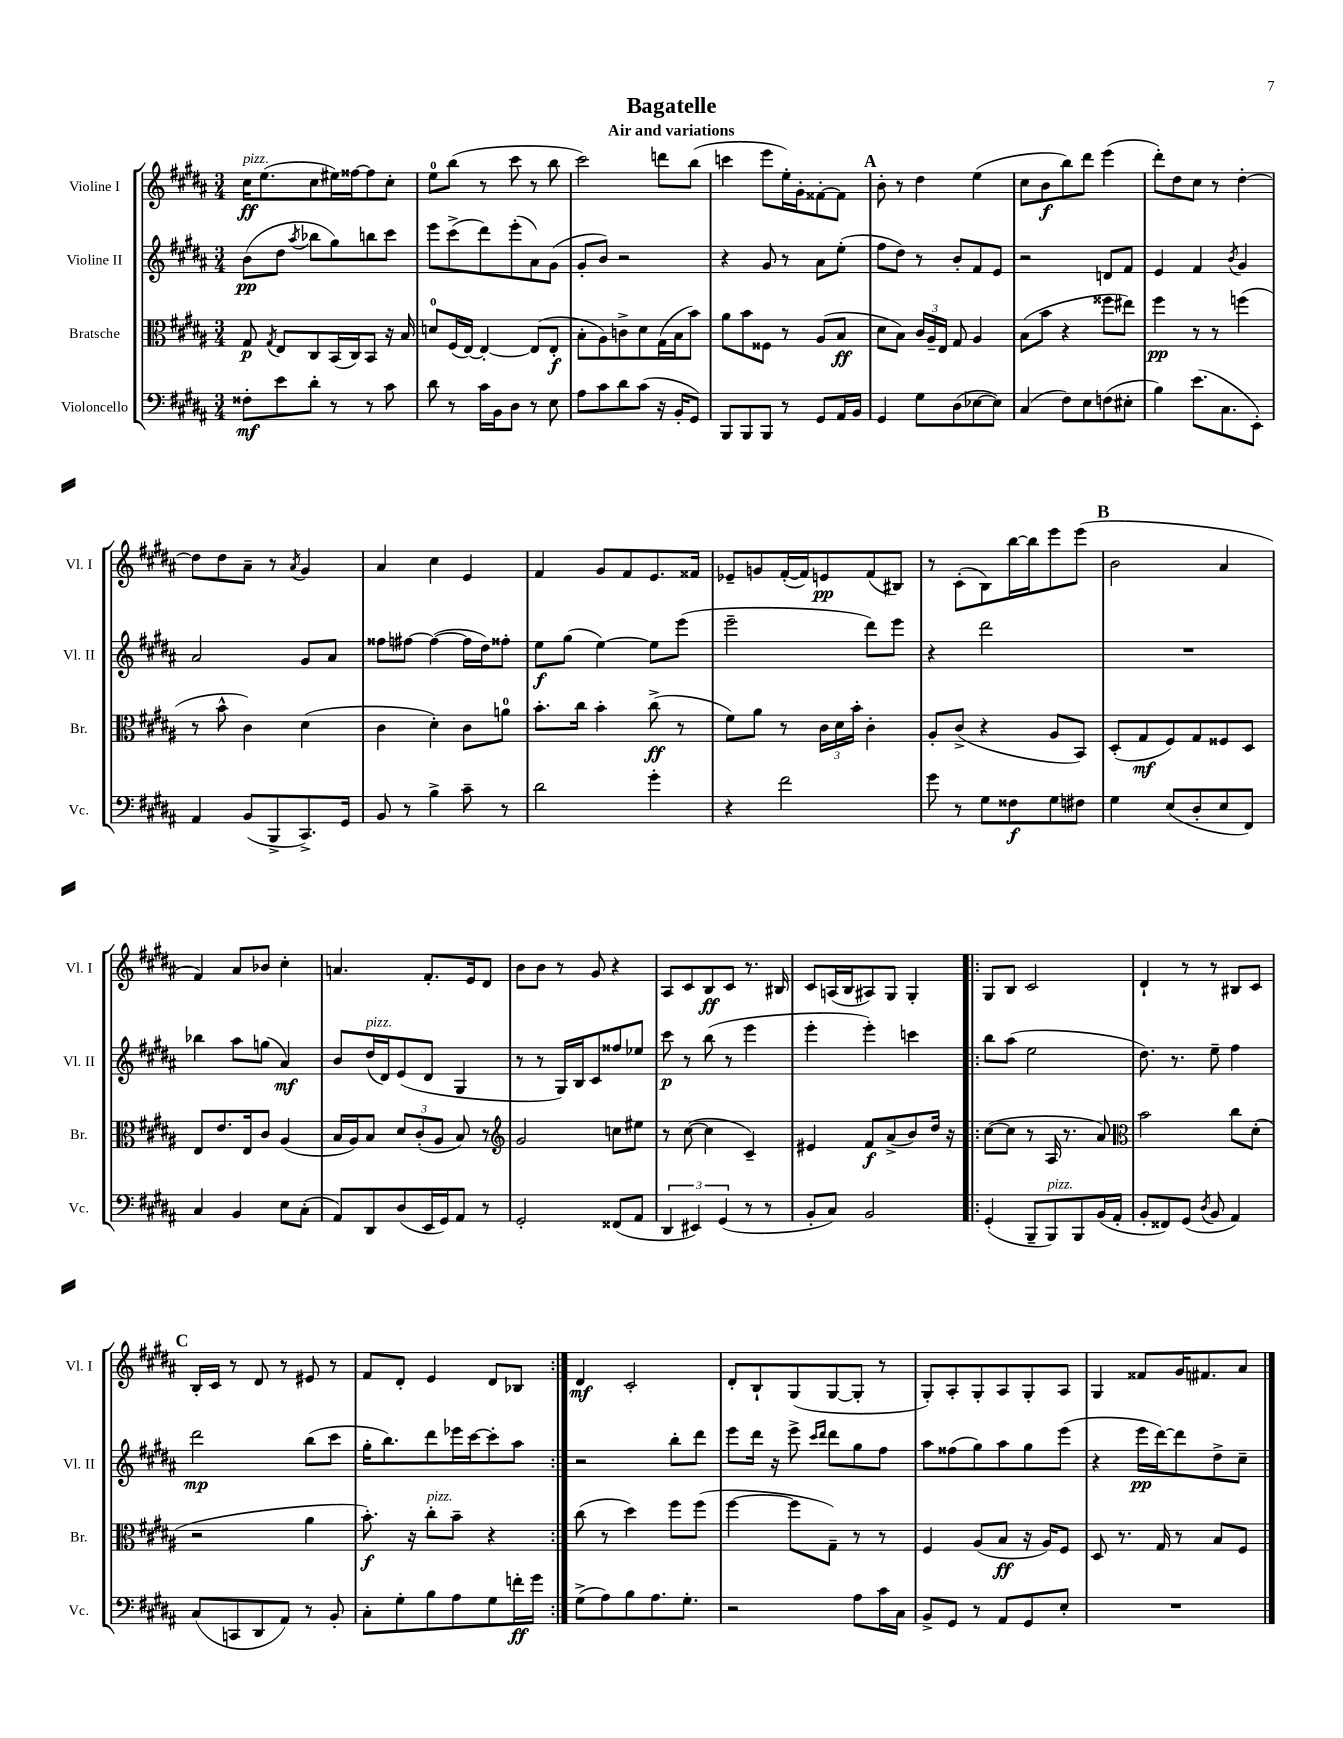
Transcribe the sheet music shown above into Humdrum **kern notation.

**kern	**kern	**kern	**kern
*staff4	*staff3	*staff2	*staff1
*clefF4	*clefC3	*clefG2	*clefG2
*k[f#c#g#d#a#]	*k[f#c#g#d#a#]	*k[f#c#g#d#a#]	*k[f#c#g#d#a#]
*M3/4	*M3/4	*M3/4	*M3/4
8F##'	8G#	(8b	16cc#
.	.	.	(8.ee
.	8qG#	.	.
8e	8E	8dd#	.
.	.	8qaa#	.
8d#'	8C#	8bb-	8cc#
8r	(16BB	8gg#)	16ee#)
.	16C#)	.	[16ff##
8r	8BB	8bb	8ff##]
8c#	16r	8ccc#	8cc#'
.	16B	.	.
=	=	=	=
8d#	8d	8eee	8ee
8r	(16F#	(8ccc#^	(8bb
.	[16E)	.	.
16c#	4E'_	8ddd#)	8r
16BB	.	.	.
8D#	.	(8eee'	8ccc#
8r	(8E]	8a#)	8r
8E	8E'	(8g#	8bb
=	=	=	=
8A#	8B'	8g#'	2ccc#)
8c#	8A#)	8b)	.
8d#	8c^	2r	.
(8c#	8d#	.	.
16r	(16G#	.	8ddd
16BB'	16B	.	.
8GG#)	8b)	.	(8bb
=	=	=	=
8BBB	8a#	4r	4ccc
8BBB	8b	.	.
8BBB	8F##	8g#	8eee
8r	8r	8r	16ee')
.	.	.	16g#'
8GG#	(8A#	8a#	[8f##'
16AA#	8B	(8ee'	8f##]
16BB	.	.	.
=	=	=	=
4GG#	8d#	8ff#	8b'
.	8B)	8dd#)	8r
8G#	24c#	8r	4dd#
.	24A#~	.	.
.	24E	.	.
(8D#	8G#	8b'	.
[8E-	4A#	8f#	(4ee
8E-])	.	8e	.
=	=	=	=
(4C#	(8B	2r	8cc#
.	8b	.	8b
8F#)	4r	.	8bb)
8E	.	.	8ddd#
(8F	8ff##	8d	(4eee
8E#'	8ee#)	8f#	.
=	=	=	=
4B)	4ff#	4e	8ddd#')
.	.	.	8dd#
(8.e	8r	4f#	8cc#
.	8r	.	8r
8.C#	.	.	.
.	.	8qb	.
.	(4ff	4g#	[4dd#'
8EE')	.	.	.
=	=	=	=
4AA#	8r	2a#	8dd#]
.	8b^^	.	8dd#
(8BB	4c#)	.	8a#~
8BBB^	.	.	8r
.	.	.	8qa#
8.CC#^)	(4d#	8g#	4g#
.	.	8a#	.
16GG#	.	.	.
=	=	=	=
8BB	4c#	8ff##	4a#
8r	.	[8ff#	.
4B^	4d#')	(4ff#_	4cc#
8c#~	8c#	16ff#]	4e
.	.	16dd#)	.
8r	8a	8ff##'	.
=	=	=	=
2d#	8.b'	8ee	4f#
.	.	(8gg#	.
.	16cc#	.	.
.	4b'	[4ee)	8g#
.	.	.	8f#
4g#'	(8cc#^	8ee]	8.e
.	8r	(8eee	.
.	.	.	16f##
=	=	=	=
4r	8f#)	2eee~	8e-~
.	8a#	.	8g
2f#	8r	.	([16f#'
.	.	.	16f#])
.	24c#	.	8e
.	24d#	.	.
.	24b'	.	.
.	4c#'	8ddd#)	(8f#
.	.	8eee	8B#)
=	=	=	=
8g#	8A#'	4r	8r
8r	(8c#^	.	(8c#'
8G#	4r	2ddd#	8B)
8F##	.	.	[16bb
.	.	.	16bb]
8G#	8A#	.	8eee
8F#	8BB)	.	(8eee
=	=	=	=
4G#	(8D#'	2.r	2b
.	8G#	.	.
(8E	8F#)	.	.
8D#'	8G#	.	.
8E	8F##	.	4a#
8FF#)	8D#	.	.
=	=	=	=
4C#	8E	4bb-	4f#)
.	8.e	.	.
4BB	.	8aa#	8a#
.	16E	.	.
.	8c#	(8gg	8b-
8E	(4A#	4a#)	4cc#'
(8C#'	.	.	.
=	=	=	=
8AA#)	16B	8b	4.a
.	16A#)	.	.
8DD#	8B	(16dd#	.
.	.	16d#)	.
(8D#	12d#	(8e	.
.	(12c#'	.	.
16EE	.	8d#	8.f#'
.	12A#	.	.
16GG#)	.	.	.
8AA#	8B)	4G#	.
.	.	.	16e
8r	8r	.	8d#
=	=	=	=
*	*clefG2	*	*
2GG#'	2g#	8r	8b
.	.	8r	8b
.	.	16G#)	8r
.	.	16B	.
.	.	8c#	8g#
(8FF##	8cc	8ff##	4r
8AA#	8ee#	8ee-	.
=	=	=	=
6DD#	8r	8ccc#	8A#
.	([8cc#	8r	8c#
6EE#)	.	.	.
.	4cc#]	(8bb	8B
(6GG#	.	.	.
.	.	8r	8c#
8r	4c#~)	4eee	8.r
8r	.	.	.
.	.	.	16B#
=	=	=	=
8BB'	4e#	4eee'	8c#
8C#)	.	.	(16A
.	.	.	16B
2BB	8f#	4eee')	8A#)
.	(8a#^	.	8G#
.	8b)	4ccc	4G#'
.	16dd#	.	.
.	16r	.	.
=!|:	=!|:	=!|:	=!|:
(4GG#'	([8cc#	8bb	8G#
.	8cc#]	(8aa#	8B
8BBB~	8r	2ee	2c#
8BBB)	16A#	.	.
.	8.r	.	.
8BBB	.	.	.
(16BB	8a#)	.	.
16AA#'	.	.	.
=	=	=	=
*	*clefC3	*	*
8BB'	2b	8.dd#)	4d#`
8FF##)	.	.	.
.	.	8.r	.
(8GG#	.	.	8r
8qD#	.	.	.
8BB	.	8ee~	8r
4AA#)	8cc#	4ff#	8B#
.	(8d#'	.	8c#
=	=	=	=
(8C#	2r	2ddd#	16B'
.	.	.	16c#
8CC	.	.	8r
8DD#	.	.	8d#
8AA#)	.	.	8r
8r	4a#	(8bb	8e#
8BB'	.	8ccc#	8r
=	=	=	=
8C#'	8.b')	16gg#'	8f#
.	.	8.bb)	.
8G#'	.	.	8d#'
.	16r	.	.
8B	8cc#'	8ddd#	4e
8A#	8b~	16eee-	.
.	.	[16ccc#	.
8G#	4r	8ccc#']	8d#
16f'	.	8aa#	8B-
16g#	.	.	.
=:|!	=:|!	=:|!	=:|!
(8G#^	(8cc#	2r	4d#
8A#)	8r	.	.
8B	4dd#)	.	2c#'
8.A#	.	.	.
.	8ff#	8bb'	.
8.G#'	.	.	.
.	(8ff#	8ddd#	.
=	=	=	=
2r	[4ff#	8eee	8d#'
.	.	16ddd#	8B`
.	.	16r	.
.	8ff#]	8eee^	(8G#
.	.	16qqccc#	.
.	.	16qqddd#	.
.	8G#~)	8ddd#	[8G#
8A#	8r	8gg#	8G#']
16c#	8r	8ff#	8r
16C#	.	.	.
=	=	=	=
8BB^	4F#	8aa#	8G#')
8GG#	.	(8ff##	8A#'
8r	(8A#	8gg#)	8G#'
8AA#	8B	8aa#	8A#
8GG#	16r	8gg#	8G#'
.	16A#)	.	.
8E'	8F#	(8eee	8A#
=	=	=	=
2.r	8D#	4r	4G#
.	8.r	.	.
.	.	16eee	8f##
.	16G#	[16ddd#)	.
.	8r	8ddd#]	16g#
.	.	.	8.f#
.	8B	8dd#^	.
.	8F#	8cc#~	8a#
==	==	==	==
*-	*-	*-	*-
